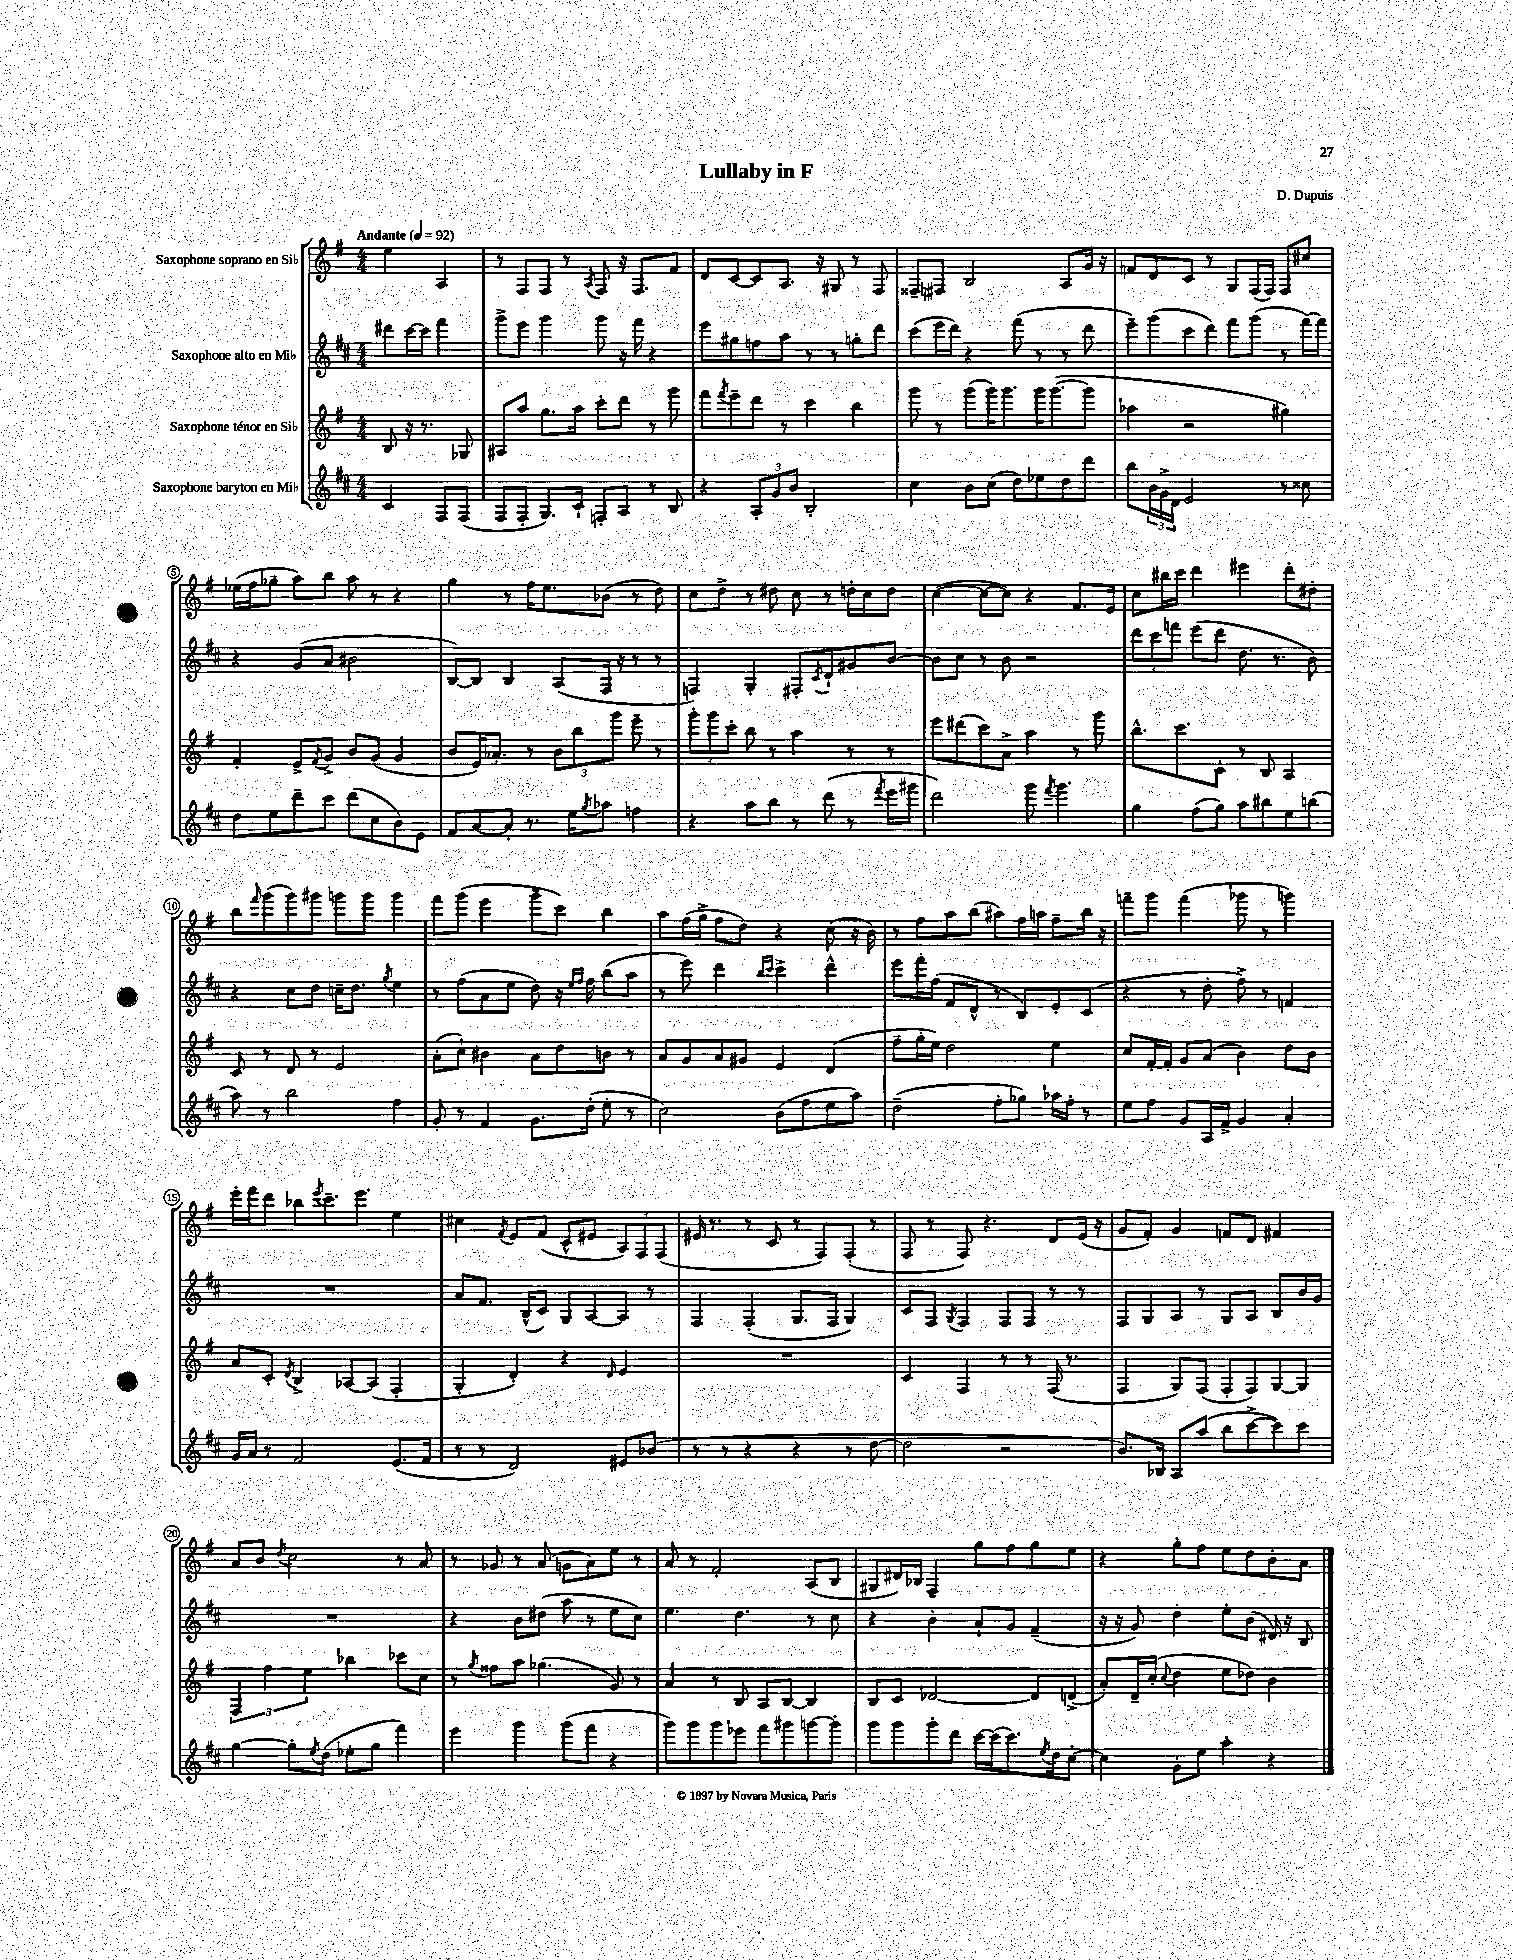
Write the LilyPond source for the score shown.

\header { title = "Lullaby in F" composer = "D. Dupuis" }
<<
\new StaffGroup <<
\new Staff = "s0" \with { instrumentName = "Saxophone soprano en Sib" } {
    \clef treble \key g \major \numericTimeSignature \time 4/4 \partial 2 \tempo "Andante" 4 = 92
    e''4 a4 |
    r8 fis8 fis8 r8 \acciaccatura { a8 } fis8 r16 fis8. fis'8 |
    d'8 c'8~ c'8 a8. r16 gis8 r8 fis8 |
    fisis8-- fis8 b2 a8 g'16 r16 |
    f'8 d'8 c'8 r8 g8 fis16( fis16) fis8 cis''8 |
    ees''16( fis''16 ges''8-- a''8) b''8 a''8 r8 r4 |
    g''4 r8 fis''16 e''8. bes'8( r8 d''8) |
    c''8 d''8-> r8 dis''8 c''8 r8 d''16-. c''16 d''8 |
    c''4~( c''8~ c''8) r4 fis'8. e'16 |
    c''8 bis''16 c'''16 d'''4 eis'''4 d'''8-. dis''8-. |
    b''8 \grace { fis'''16 } g'''8( g'''8) gis'''8 g'''8 g'''8 g'''4 |
    fis'''8 g'''8( e'''4 g'''8-- c'''8) b''4 |
    a''8 fis''16( g''16-> fis''8 d''8) r4 c''8( r16 b'16) |
    r8 fis''8 a''8 b''8( ais''8) fis''16 a''16 fis''8-- b''16 r16 |
    f'''8-- g'''8 f'''4( ges'''8 r8 g'''4) |
    e'''16-. fis'''16 d'''8 bes''8 \acciaccatura { e'''8 } c'''8.-- e'''8. e''4 |
    cis''4 \acciaccatura { fis'8 } e'8 fis'8( c'8-^ eis'8 \tuplet 3/2 { a8) fis8 fis8( } |
    eis'16 r8. r8 c'8 r8 fis8) fis8-.( r8 |
    fis8 r8 fis8) r4. d'8 e'16( r16 |
    g'8 fis'8-.) g'4 f'8 d'8 fis'4 |
    a'8 b'8 \acciaccatura { d''8 } c''2 r8 a'8 |
    r8 ges'8 r8 a'8( g'8 a'8) e''8 r8 |
    a'8 r8 fis'2-. a8( b8 |
    gis8 dis'16) bes16 fis4-- g''8 fis''8 g''8 e''8 |
    r4 g''8-. fis''8 e''8 d''8 b'8-. a'8 \bar "|." |
}
\new Staff = "s1" \with { instrumentName = "Saxophone alto en Mib" } {
    \clef treble \key d \major \numericTimeSignature \time 4/4 \partial 2
    dis'''8 cis'''16~ cis'''16 fis'''4 |
    g'''8-> e'''8 g'''4 g'''8 r16 fis'''16 r4 |
    e'''8 gis''8 f''8 a''8 r8 r8 g''8-. d'''8 |
    cis'''8( e'''16 d'''16) r4 fis'''8( r8 r8 d'''8 |
    e'''8--) g'''8( cis'''8 d'''8) fis'''8 g'''8( r8 fis'''16~) fis'''16 |
    r4 g'8( a'8 bis'2 |
    b8~) b8 b4 a8( fis16 r16 r8 r8 |
    f4) g4-. fis8-. \acciaccatura { cis'8 } d'8-! gis'8 b'8~ |
    b'8 cis''8 r8 b'8 r2 |
    \tuplet 3/2 { d'''8 cis'''8 f'''8 } e'''8( d'''8 d''8. r8. b'8) |
    r4 cis''8 d''8 c''16-- d''8. \acciaccatura { g''8 } e''4 |
    r8 fis''8( a'8 e''8 d''8) r16 \grace { e''16 fis''16 } fis''16 b''8( a''8 |
    r8 e'''8) d'''4 \grace { b''16 cis'''16 } cis'''4-> d'''4-^ |
    e'''8 fis'''16-. fis''16( fis'8 d'8-^ r8 b8) e'8-. cis'8( |
    r4 r8 d''8-. fis''8->) r8 f'4 |
    R1 |
    a'8 fis'8. b16-^( cis'8) g8 a8~ a8 r8 |
    fis4 fis4-.( g8. fis16 g4) |
    cis'8 fis8 \acciaccatura { g8 } fis4 fis8 fis8 r8 r8 |
    fis8 g8 a8 r8 g8 a8 b8 b'16 g'16 |
    R1 |
    r4 b'8 dis''8( a''8 r8 e''8 cis''8) |
    e''4. d''4. r8 cis''8 |
    r4 b'4-. a'8-! g'8 fis'4--( |
    r16 r16 g'8) d''4-. e''8-. b'8( dis'16) r16 b8 \bar "|." |
}
\new Staff = "s2" \with { instrumentName = "Saxophone ténor en Sib" } {
    \clef treble \key g \major \numericTimeSignature \time 4/4 \partial 2
    b8 r16 r8. ges8 |
    ais8 a''8 g''8. a''16 c'''8-. d'''8 r8 g'''8 |
    fis'''8 \acciaccatura { fis'''8 } e'''8-- d'''8 r8 c'''4 b''4 |
    g'''8 r8 g'''8( g'''16) g'''8. g'''16 g'''8.~( g'''8 |
    aes''4 r2 gis''4) |
    fis'4-. e'8-> \acciaccatura { fis'8 } g'8-> b'8 g'8( g'4 |
    b'8 e'16) aes'8.-. r8 \tuplet 3/2 { b'8 b''8 g'''8 } e'''8-- r8 |
    \tuplet 3/2 { g'''8-. g'''8 c'''8-. } b''8 r8 a''4 r8 r8 |
    e'''8 dis'''8( c'''8) a'8-> a''4 r8 g'''8 |
    b''8.-^ c'''8. c'8-. r8 b8 a4 |
    c'8 r8 d'8 r8 e'2 |
    a'8-.( c''8-!) bis'4 a'8 d''8 b'8 r8 |
    a'8 g'8 a'8 gis'8 e'4 d'4( |
    fis''8-- g''16-. e''16) d''2 e''4 |
    c''8 fis'16~-. fis'16-. g'8 a'8( b'4) d''8 b'8 |
    a'8 c'8-. \acciaccatura { d'8 } b4-> aes8~ aes8( fis4-. |
    g4-. d'4-.) r4 \grace { d'16 } e'4 |
    R1 |
    c'4 fis4 r8 r8 fis16( r8. |
    fis4 g8) fis8( fis8-. fis8) g8~ g8 |
    \tuplet 3/2 { fis4 fis''4 e''4 } bes''4 ces'''8 c''8 |
    r8 \acciaccatura { g''8 } fisis''8 a''8 ges''4.( g'8) r8 |
    a'4 r8 b8 a8 b8~ b4 |
    b8 c'8 des'2~ des'8 d'8->( |
    a'8-.) d'16-- c''16-.( \appoggiatura { c''8 } d''4 e''8 des''8) b'4 \bar "|." |
}
\new Staff = "s3" \with { instrumentName = "Saxophone baryton en Mib" } {
    \clef treble \key d \major \numericTimeSignature \time 4/4 \partial 2
    cis'4 fis8 fis8( |
    fis8 fis8-. g8.) cis'16-! f8-. a8 r8 b8 |
    r4 \tuplet 3/2 { a8-. g'8 b'8 } b2-. |
    cis''4 b'8 cis''8( d''8) ees''8 d''8 d'''8 |
    b''8 \tuplet 3/2 { b'16 g'16-> d'16 } e'2 r8 cisis''8 |
    d''8 e''8 d'''8-- cis'''8 d'''8( cis''8 b'8) e'8 |
    fis'8 a'8~ a'8-. r8. e''16 \acciaccatura { g''8 } aes''8 f''4 |
    r4 a''8 b''8 r8 d'''8( r8 \acciaccatura { fis'''8 } e'''16 gis'''16 |
    d'''2) g'''8 \acciaccatura { fis'''8 } g'''4. |
    g''4 fis''8( g''8) a''8 bis''8 e''8 b''8( |
    a''8) r8 b''2 fis''4 |
    g'8-. r8 fis'4 g'8. d''16-.( e''8-. r8 |
    cis''2) b'8( fis''8 e''8 a''8) |
    d''2--( fis''8-. ges''8) aes''16 fis''16-. r8 |
    e''8 fis''8 g'8 a16 fis'16-> g'4 a'4-. |
    g'16 a'16 r8 fis'2 e'8.( fis'16 |
    r8 r8 d'2) eis'8 bes'8( |
    r8 r8 r4 r4 r8 d''8~ |
    d''2 r2 |
    b'8.) bes16 a8 a''8( b''8 cis'''8~-> cis'''8) cis'''8 |
    g''4~ g''8-. \acciaccatura { e''8 } d''8( ees''8-. g''8 fis'''4) |
    e'''4 g'''4 g'''8( fis'''8 r4 |
    g'''8) g'''8 g'''8 ees'''8 fis'''8 gis'''8 g'''8~ g'''8-. |
    g'''8 g'''8 g'''8-. d'''8 cis'''16~ cis'''16( cis'''8.) \acciaccatura { e''8 } d''16 cis''8~-. |
    cis''4 g'8-. e''8 a''4-. r4 \bar "|." |
}
>>
>>
\layout { \context { \Score \override BarNumber.stencil = #(make-stencil-circler 0.1 0.3 ly:text-interface::print) } }
